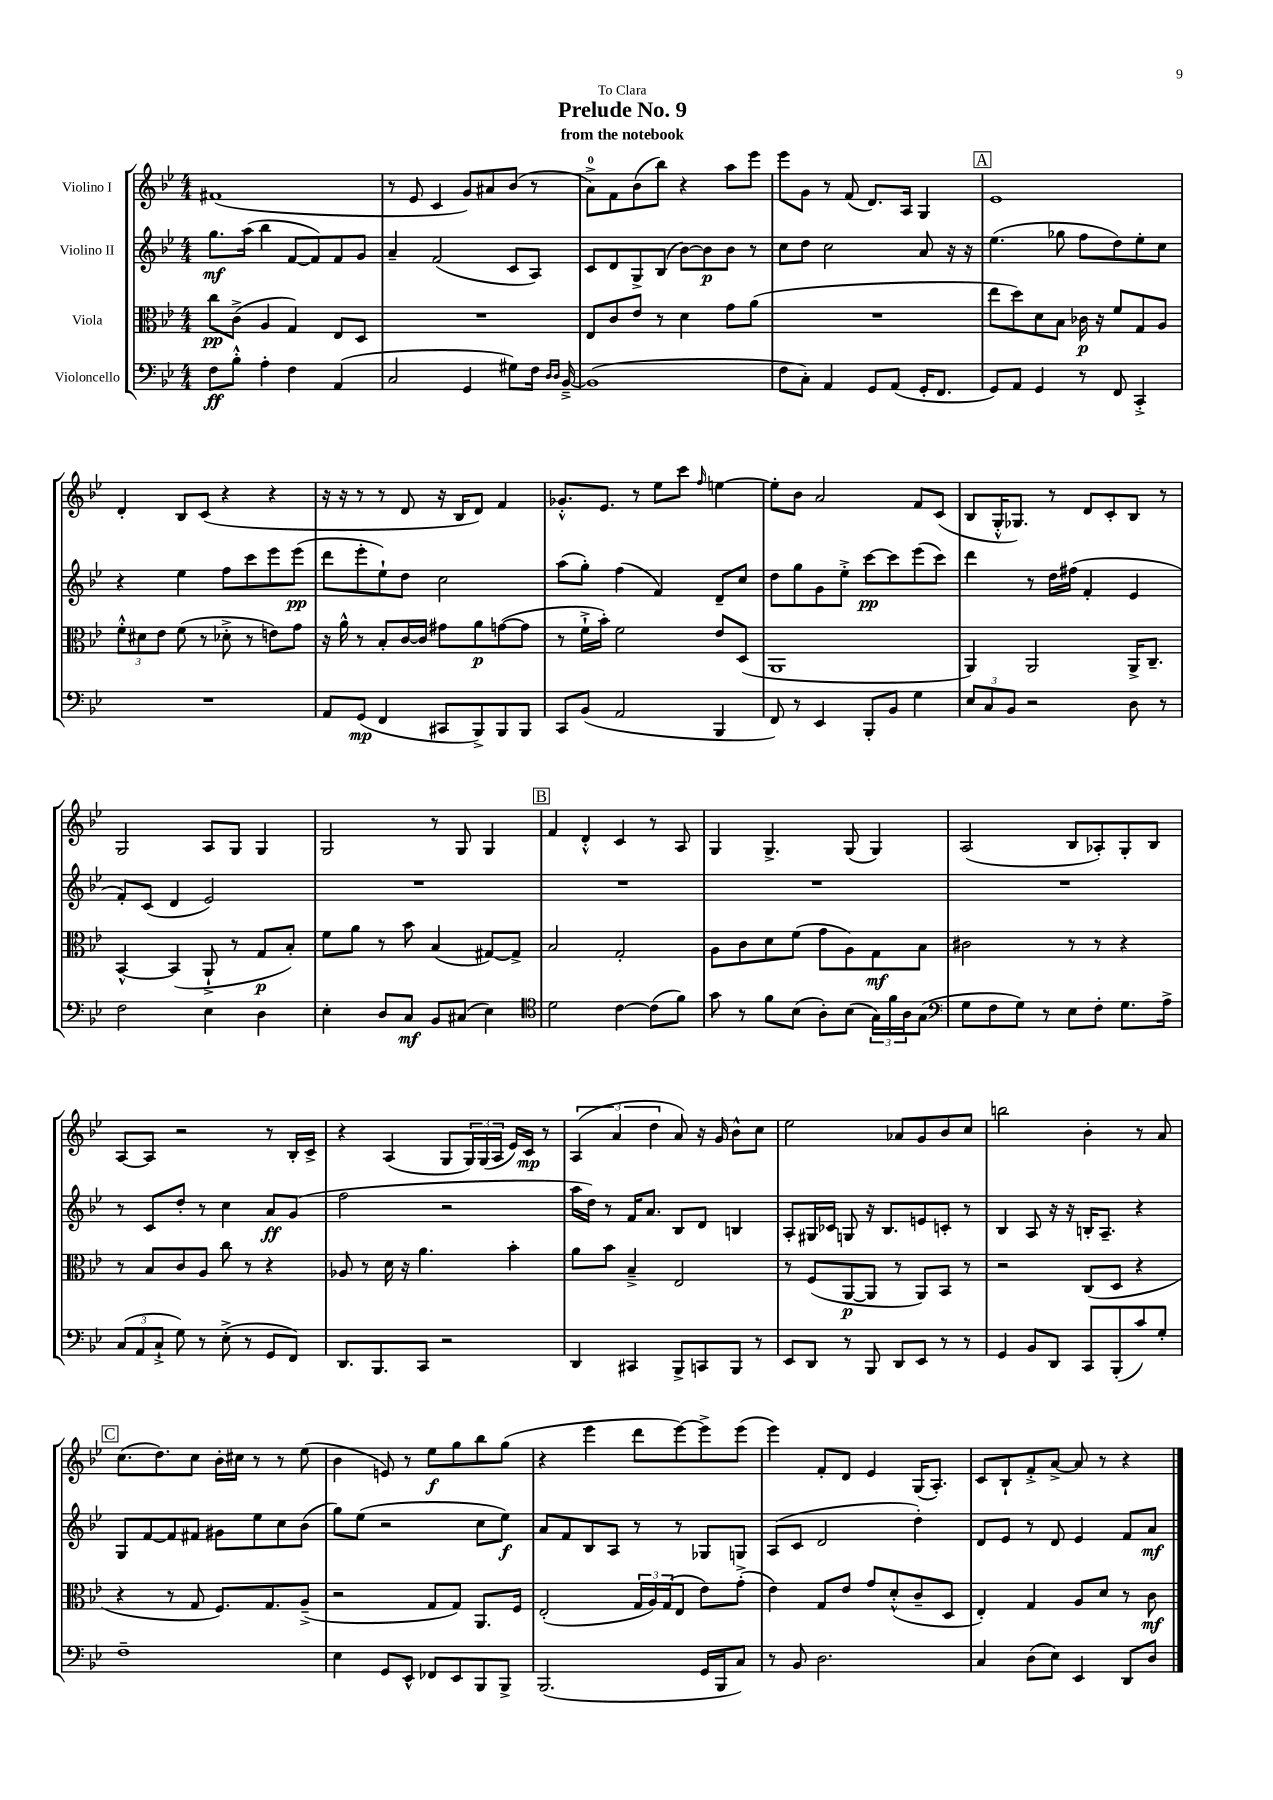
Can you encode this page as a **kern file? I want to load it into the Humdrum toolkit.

**kern	**kern	**kern	**kern
*staff4	*staff3	*staff2	*staff1
*clefF4	*clefC3	*clefG2	*clefG2
*k[b-e-]	*k[b-e-]	*k[b-e-]	*k[b-e-]
*M4/4	*M4/4	*M4/4	*M4/4
8F	8cc	8.gg	(1f#
8B-'^^	(8c^	.	.
.	.	(16aa	.
4A'	4A	4bb-	.
4F	4G)	[8f	.
.	.	8f])	.
(4AA	8E-	8f	.
.	8D	8g	.
=	=	=	=
2C	1r	4a~	8r
.	.	.	8e-
.	.	(2f	4c
4GG	.	.	8g)
.	.	.	8a#
8G#)	.	8c	(8b-
16F	.	8A)	8r
16qqD	.	.	.
16qqD	.	.	.
[16BB-~^	.	.	.
=	=	=	=
(1BB-]	8E-	8c	8a^)
.	8c	8d	8f
.	8e-	8G^	(8b-
.	8r	(8B-	8bb-)
.	4d	[8b-)	4r
.	.	8b-]	.
.	8g	8b-	8aa
.	(8a	8r	8eee-
=	=	=	=
8F	1r	8cc	8eee-
8C')	.	8dd	8g
4AA	.	2cc	8r
.	.	.	(8f
8GG	.	.	8.d)
(8AA	.	.	.
.	.	.	16A
16GG'	.	8a	4G
8.FF	.	.	.
.	.	16r	.
.	.	16r	.
=	=	=	=
8GG)	8ee-	(4.ee-	1e-
8AA	8dd)	.	.
4GG	8d	.	.
.	8B-	8gg-	.
8r	16c-	8ff	.
.	16r	.	.
8FF	8f	8dd)	.
4CC'^	8G	8ee-'	.
.	8A	8cc	.
=	=	=	=
1r	12f'^^	4r	4d'
.	12d#	.	.
.	12e-	.	.
.	(8f	4ee-	8B-
.	8r	.	(8c
.	8d-'^	8ff	4r
.	8r	8ccc	.
.	8e)	8eee-	4r
.	8g	(8eee-	.
=	=	=	=
8AA	16r	8ddd	16r
.	16a^^	.	16r
(8GG	8r	8eee-'	8r
4FF	8B-'	8ee-`)	8r
.	[16c	8dd	8d
.	16c]	.	.
8CC#	8g#	2cc	16r
.	.	.	16B-
8BBB-^)	8a	.	8d)
8BBB-	([8g	.	4f
8BBB-	8g]	.	.
=	=	=	=
8CC	8r	(8aa	8.g-'^^
(8BB-	16f`^	8gg')	.
.	16b-')	.	8.e-
2AA	2f	(4ff	.
.	.	.	8r
.	.	4f)	8ee-
.	.	.	8ccc
.	.	.	16qqff
4BBB-	8e-	8d~	[4ee
.	(8D	8cc	.
=	=	=	=
8FF)	1AA	8dd	8ee']
8r	.	8gg	8b-
4EE-	.	8g	2a
.	.	8ee-'^	.
8BBB-'	.	[8ccc	.
8BB-	.	8ccc]	.
4G	.	(8eee-	8f
.	.	8ccc)	(8c
=	=	=	=
12E-	4AA)	4ddd	8B-
12C	.	.	.
.	.	.	16G'^^
12BB-	.	.	.
.	.	.	8.G-)
2r	2AA	8r	.
.	.	16dd	8r
.	.	(16ff#	.
.	.	4f'	8d
.	.	.	8c'
8D	16AA^	4e-	8B-
.	8.C~	.	.
8r	.	.	8r
=	=	=	=
2F	[4BB-^^	8f')	2G
.	.	(8c	.
.	(4BB-]	4d	.
4E-	8AA`^	2e-)	8A
.	8r	.	8G
4D	8G	.	4G
.	8B-')	.	.
=	=	=	=
4E-'	8f	1r	2G
.	8a	.	.
8D	8r	.	.
8C	8b-	.	.
8BB-	(4B-	.	8r
(8C#	.	.	8G
4E-)	[8G#)	.	4G
.	8G#^]	.	.
=	=	=	=
*clefC4	*	*	*
2d	2B-	1r	4f
.	.	.	4d'^^
[4c	2G'	.	4c
(8c]	.	.	8r
8f)	.	.	8A
=	=	=	=
8g	8A	1r	4G
8r	8c	.	.
8f	8d	.	4.G^
(8B-	(8f	.	.
8A')	8g	.	.
(8B-	8A)	.	(8G
24G)	8G	.	4G)
24f	.	.	.
24A	.	.	.
(8G	8B-	.	.
=	=	=	=
*clefF4	*	*	*
8G	2c#	1r	(2A
8F	.	.	.
8G)	.	.	.
8r	.	.	.
8E-	8r	.	8B-
8F'	8r	.	8A-')
8.G	4r	.	8G'
.	.	.	8B-
16A^	.	.	.
=	=	=	=
(12C	8r	8r	[8A
12AA	.	.	.
.	8B-	8c	8A]
12C`^	.	.	.
8G)	8c	8dd'	2r
8r	8A	8r	.
(8E-'^	8cc	4cc	.
8r	8r	.	.
8GG	4r	8a	8r
8FF)	.	(8g	16B-'
.	.	.	16c^
=	=	=	=
8.DD	8A-	2ff	4r
.	8r	.	.
8.BBB-	.	.	.
.	16d	.	(4A
.	16r	.	.
8CC	4.a	.	.
2r	.	2r	8G
.	.	.	24G)
.	.	.	(24G
.	.	.	24A
.	4b-'	.	16e-)
.	.	.	16c
.	.	.	8r
=	=	=	=
4DD	8a	16aa	(6A
.	.	16dd)	.
.	8b-	8r	.
.	.	.	6a
4CC#	4B-~^	16f	.
.	.	8.a	.
.	.	.	6dd
8BBB-^	2E-	8B-	8a)
8CC	.	8d	16r
.	.	.	16g
8BBB-	.	4B	8b-^^
8r	.	.	8cc
=	=	=	=
8EE-	8r	8A'	2ee-
8DD	(8F	16G#	.
.	.	16c-	.
8r	[8AA	8G	.
8BBB-	8AA]	16r	.
.	.	8.B-	.
8DD	8r	.	8a-
8EE-	8AA)	8e	8g
8r	8BB-	8c'	8b-
8r	8r	8r	8cc
=	=	=	=
4GG	2r	4B-	2bb
8BB-	.	8A	.
8DD	.	16r	.
.	.	16r	.
8CC	(8C	16B'	4b-'
.	.	8.A~	.
(8BBB-'	8D	.	.
8c)	4r	4r	8r
8G'	.	.	8a
=	=	=	=
1F~	4r	8G	(8.cc
.	.	[8f	.
.	.	.	8.dd)
.	8r	8f]	.
.	8G	8f#	8cc
.	8.F)	8g#	16b-'
.	.	.	16cc#
.	.	8ee-	8r
.	8.G	.	.
.	.	8cc	8r
.	(8A~^	(8b-	(8ee-
=	=	=	=
4E-	2r	8gg)	4b-
.	.	(8ee-	.
8GG	.	2r	8e)
8EE-^^	.	.	8r
8FF-	8G	.	8ee-
8EE-	8G)	.	8gg
8BBB-	8.AA	8cc	8bb-
8BBB-^	.	8ee-)	(8gg
.	16F	.	.
=	=	=	=
(2.BBB-	(2E-'	8a	4r
.	.	8f	.
.	.	8B-	4eee-
.	.	8A	.
.	24G	8r	8ddd
.	24A)	.	.
.	(24G	.	.
.	8E-	8r	[8eee-)
16GG	8e-)	8G-	8eee-^]
16BBB-	.	.	.
8C)	(8g'^	8G	(8eee-
=	=	=	=
8r	4e-)	(8A	4eee-)
8BB-	.	8c	.
2.D	8G	2d	8f'
.	8e-	.	8d
.	8g	.	4e-
.	(8d'^^	.	.
.	8c~	4dd')	(16G
.	.	.	8.A')
.	8D	.	.
=	=	=	=
4C	4E-')	8d	8c
.	.	8e-	8B-`
(8D	4G	8r	8f'^
8E-)	.	8d	[8a^
4EE-	8A	4e-	8a]
.	8d	.	8r
8DD	8r	8f	4r
8D	8c	8a	.
==	==	==	==
*-	*-	*-	*-
